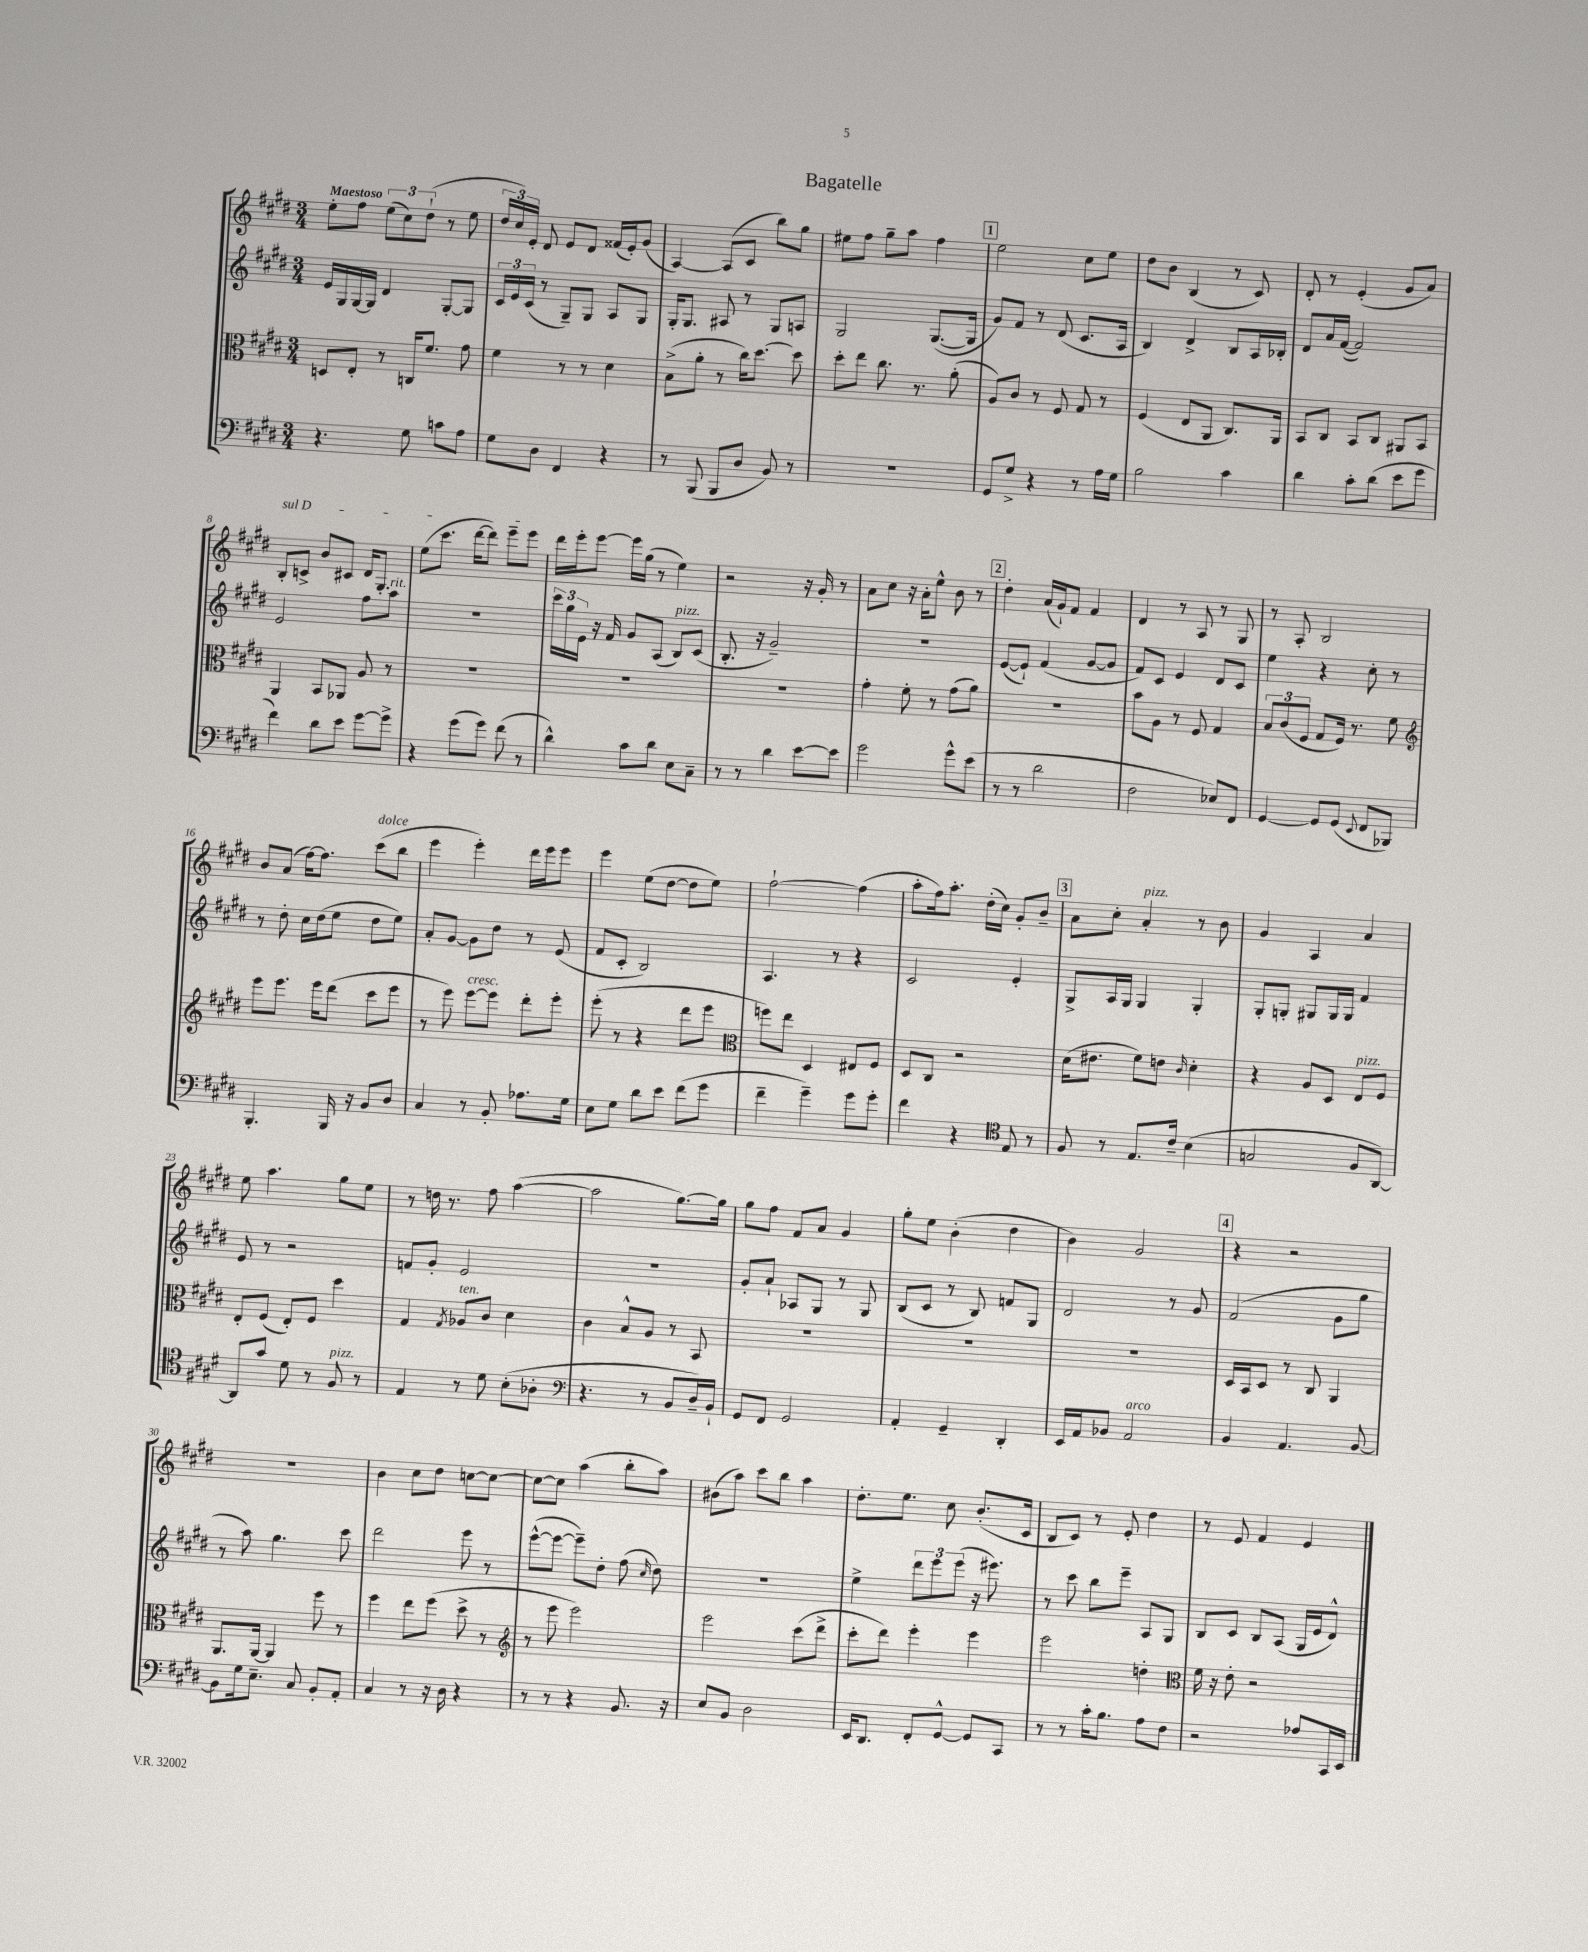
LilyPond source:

\header { title = "Bagatelle" }
<<
\new StaffGroup <<
\new Staff = "s0" {
    \clef treble \key e \major \numericTimeSignature \time 3/4 \tempo "Maestoso"
    \autoBeamOff e''8[-. fis''8] \tuplet 3/2 { e''8[( cis''8) dis''8]-!( } r8 e''8 |
    \tuplet 3/2 { dis''16[ cis''16) e'16]-. } dis'8 e'8[ dis'8] fisis'16[( e'16-.) gis'8]( |
    a4~) a8[( cis'8] b''8[) gis''8] |
    eis''8[ fis''8] gis''8[-- a''8] fis''4 |
    \mark \markup { \box "1" } e''2 cis''8[ e''8] |
    dis''8[ b'8] b4( r8 cis'8) |
    dis'8-. r8 e'4-.( gis'8[ a'8]) |
    \once \override TextSpanner.bound-details.left.text = \markup { \italic "sul D" } b8[-.\startTextSpan c'8]-> b'8[ cis'8] dis'16[ gis8.]-. |
    e''8[( cis'''8.] dis'''16[~ dis'''8]) e'''8[-- e'''8]\stopTextSpan |
    dis'''16[ e'''16-. e'''8]~ e'''16[ gis''16]( r8 e''4) |
    r2 r16 gis'16-. r8 |
    a'8[ cis''8] r16 a'16[-. e''8]-^ b'8 r8 |
    \mark \markup { \box "2" } dis''4-. a'16[( gis'16-!) fis'8] fis'4 |
    dis'4 r8 a8 r8 gis8 |
    r8 a8-. b2 |
    b'8[ a'8]( fis''16[~) fis''8.] cis'''8[^\markup { \italic "dolce" }( b''8] |
    e'''4 e'''4-.) dis'''16[ e'''16 e'''8] |
    e'''4 e''8[( dis''8]~ dis''8[ e''8]) |
    fis''2~-! fis''4( |
    a''8[-. fis''16) a''8.]-. dis''16[-.( cis''16]) gis'8[-. b'8]-- |
    \mark \markup { \box "3" } a'8[ cis''8]-. a'4-.^\markup { \italic "pizz." } r8 b'8 |
    gis'4 a4 a'4 |
    e''8 a''4. gis''8[ e''8] |
    r8 d''16 r8. fis''8 a''4~( |
    a''2 gis''8.[~) gis''16] |
    gis''8[ fis''8] fis'8[ a'8] gis'4 |
    gis''8[-. e''8] b'4-.( dis''4 |
    b'4) gis'2 |
    \mark \markup { \box "4" } r4 r2 |
    R2. |
    b'4 cis''8[ dis''8] c''8[~ c''8]~ |
    c''8[~ c''8] a''4( b''8[-. a''8]) |
    bis'8[( a''8]) cis'''8[ b''8] a''4 |
    dis''8.[-. e''8.] cis''8 b'8.[-.( cis'16] |
    b8[ cis'8]) r8 e'8-. dis''4 |
    r8 e'8 fis'4 e'4 \bar "|." |
}
\new Staff = "s1" {
    \clef treble \key e \major \numericTimeSignature \time 3/4
    \autoBeamOff e'16[ gis16 gis16~ gis16] dis'4 gis8[~-. gis8] |
    \tuplet 3/2 { cis'16[ e'16 cis'16]( } r8 gis8[--) gis8] a8[ gis8] |
    gis16[-. gis8.] ais8 r8 gis8[ a8] |
    gis2 gis8.[~( gis16] |
    \mark \markup { \box "1" } gis'8[) fis'8] r8 dis'8( cis'8.[ a16] |
    b4) dis'4-> b8[ a16 bes16]-. |
    dis'8[ a'16 fis'16]~( fis'2) |
    e'2 fis''8[ a''8]^\markup { \italic "rit." } |
    R2. |
    \tuplet 3/2 { cis'''16[ gis''16 e'16] } r16 fis'16 gis'8[ a8]( b8[^\markup { \italic "pizz." }) cis'8]( |
    b8.-. r16 gis'2--) |
    R2. |
    \mark \markup { \box "2" } e'8[~( e'8]-!) fis'4( gis'8[~ gis'8] |
    fis'8[) cis'8] e'4 dis'8[ cis'8] |
    e''4 r4 cis''8-. r8 |
    r8 dis''8-. cis''16[ dis''16( e''8] dis''8[ e''8]) |
    a'8[-. gis'8]~ gis'8[ dis''8] r8 e'8( |
    fis'8[ cis'8]-. b2) |
    a4. r8 r4 |
    cis'2 e'4-. |
    \mark \markup { \box "3" } gis8[-> a16 gis16] gis4 gis4-. |
    gis8[-. g8]-. gis8[ gis16 gis16] fis'4 |
    e'8 r8 r2 |
    f'8[ gis'8]-. e'2 |
    R2. |
    gis'8[-. a'8]-! aes8[ gis8] r8 gis8 |
    b8[( cis'8] r8 b8) f'8[ gis8] |
    dis'2 r8 gis'8 |
    \mark \markup { \box "4" } fis'2( gis'8[ gis''8] |
    r8 a''8) gis''4. cis'''8 |
    dis'''2 e'''8 r8 |
    e'''8[~-^( e'''8]~ e'''8[--) dis''8]-. fis''8( \grace { cis''16 } dis''8) |
    R2. |
    e''4-> \tuplet 3/2 { dis'''8[ e'''8 e'''8]( } r16 eis'''8.) |
    r8 cis'''8 b''8[ e'''8]-- a8[ gis8] |
    b8[ cis'8] b8[ a8]( gis16[ e'16 dis'8]-^) \bar "|." |
}
\new Staff = "s2" {
    \clef alto \key e \major \numericTimeSignature \time 3/4
    \autoBeamOff d8[ e8]-. r8 c16[ fis'8.] gis'8 |
    fis'4 r8 r8 dis'4 |
    b8[->( a'8]-. r8 cis''16[) dis''8.]~ dis''8 |
    dis''8[-. e''8] cis''8. r8. a'8-.( |
    \mark \markup { \box "1" } a8[) cis'8] r8 fis8 gis8 r8 |
    fis4( e8[ a,8] cis8.[) a,16] |
    b,8[ cis8] b,8[ cis8] ais,8[ b,8] |
    a,4 b,8[ aes,8] a8 r8 |
    R2. |
    R2. |
    R2. |
    gis'4-. fis'8-. r8 gis'8[( a'8]) |
    \mark \markup { \box "2" } R2. |
    b'8[ a8] r8 fis8 gis4 |
    \tuplet 3/2 { b8[ cis'8( fis8] } gis8[ fis16]) r8. fis'8 |
    \clef treble e'''8[ e'''8.] e'''16[ dis'''8]( cis'''8[ e'''8] |
    r8 e'''8) e'''8[~^\markup { \italic "cresc." } e'''8] dis'''8[-. e'''8]-. |
    e'''8-.( r8 r4 dis'''8[ e'''8] |
    \clef alto f''8[) e''8] dis4 eis8[ fis8] |
    dis8[ cis8] r2 |
    \mark \markup { \box "3" } dis'16[( eis'8.] fis'8[) e'8] \grace { cis'16 } dis'4-. |
    r4 a8[ dis8] e8[^\markup { \italic "pizz." } fis8] |
    e8[-. fis8]( e8[-.) fis8] dis''4 |
    gis4 \acciaccatura { gis8 } aes8[^\markup { \italic "ten." } cis'8] dis'4 |
    cis'4 b8[-^ a8] r8 b,8 |
    R2. |
    R2. |
    R2. |
    \mark \markup { \box "4" } dis16[ b,16 dis8] r8 cis8 a,4 |
    a,8.[ a,16]~ a,4 fis''8 r8 |
    fis''4 e''8[ fis''8]( dis''8-> r8 |
    \clef treble r8 e'''8 e'''2) |
    e'''2 cis'''8[( dis'''8]-> |
    cis'''8[-. dis'''8]) e'''4-. e'''4 |
    e'''2 d''4-. |
    \clef alto fis'16 r16 e'8-. r2 \bar "|." |
}
\new Staff = "s3" {
    \clef bass \key e \major \numericTimeSignature \time 3/4
    \autoBeamOff r4. gis8 c'8[ a8] |
    gis8[ dis8] fis,4 r4 |
    r8 b,,8( b,,8[ dis8] b,8) r8 |
    R2. |
    \mark \markup { \box "1" } gis,8[ gis8]-> r4 r8 a16[ gis16] |
    b2 cis'4 |
    dis'4 cis'8[-. dis'8]( e'8[ gis'8] |
    fis'4) dis'8[ e'8] gis'8[~ gis'8]-> |
    r4 gis'8[( gis'8]) fis'8( r8 |
    dis'4-^) cis'8[ dis'8] e8[ cis8]-- |
    r8 r8 dis'4 e'8[~ e'8] |
    gis'2 gis'8[-^ e'8]( |
    \mark \markup { \box "2" } r8 r8 dis'2 |
    fis2 ees8[) fis,8] |
    gis,4~ gis,8[ gis,8]( \appoggiatura { e,8 } fis,8[ bes,,8]) |
    b,,4.-. b,,16 r16 b,8[ dis8] |
    cis4 r8 b,8-. aes8.[ gis16] |
    e8[ gis8] dis'8[ e'8] fis'8[( gis'8] |
    fis'4-- gis'4--) gis'8[ gis'8]-. |
    fis'4 r4 \clef tenor e8 r8 |
    \mark \markup { \box "3" } fis8 r8 e8.[ cis'16]-- b4( |
    g2 fis8[ a,8]~) |
    a,8[ gis'8] dis'8 r8 fis8^\markup { \italic "pizz." } r8 |
    e4 r8 dis'8 b8[-.( aes8]-. |
    \clef bass r4. r8 b,8[ dis16--) b,16]-! |
    gis,8[ fis,8] gis,2 |
    a,4-. gis,4-- dis,4-. |
    e,16[ a,16 bes,8] a,2^\markup { \italic "arco" } |
    \mark \markup { \box "4" } b,4 a,4. b,8~ |
    b,8[ gis16 e8.]-- cis8 b,8[-. a,8]-. |
    cis4 r8 r16 dis16 r4 |
    r8 r8 r4 b,8. r16 |
    e8[ b,8] dis2 |
    e,16[ dis,8.] fis,8[-. gis,8]~-^ gis,8[ cis,8] |
    r8 r8 cis'16[-. b8.] a8[ fis8] |
    r2 aes8[ cis,16 e,16] \bar "|." |
}
>>
>>
